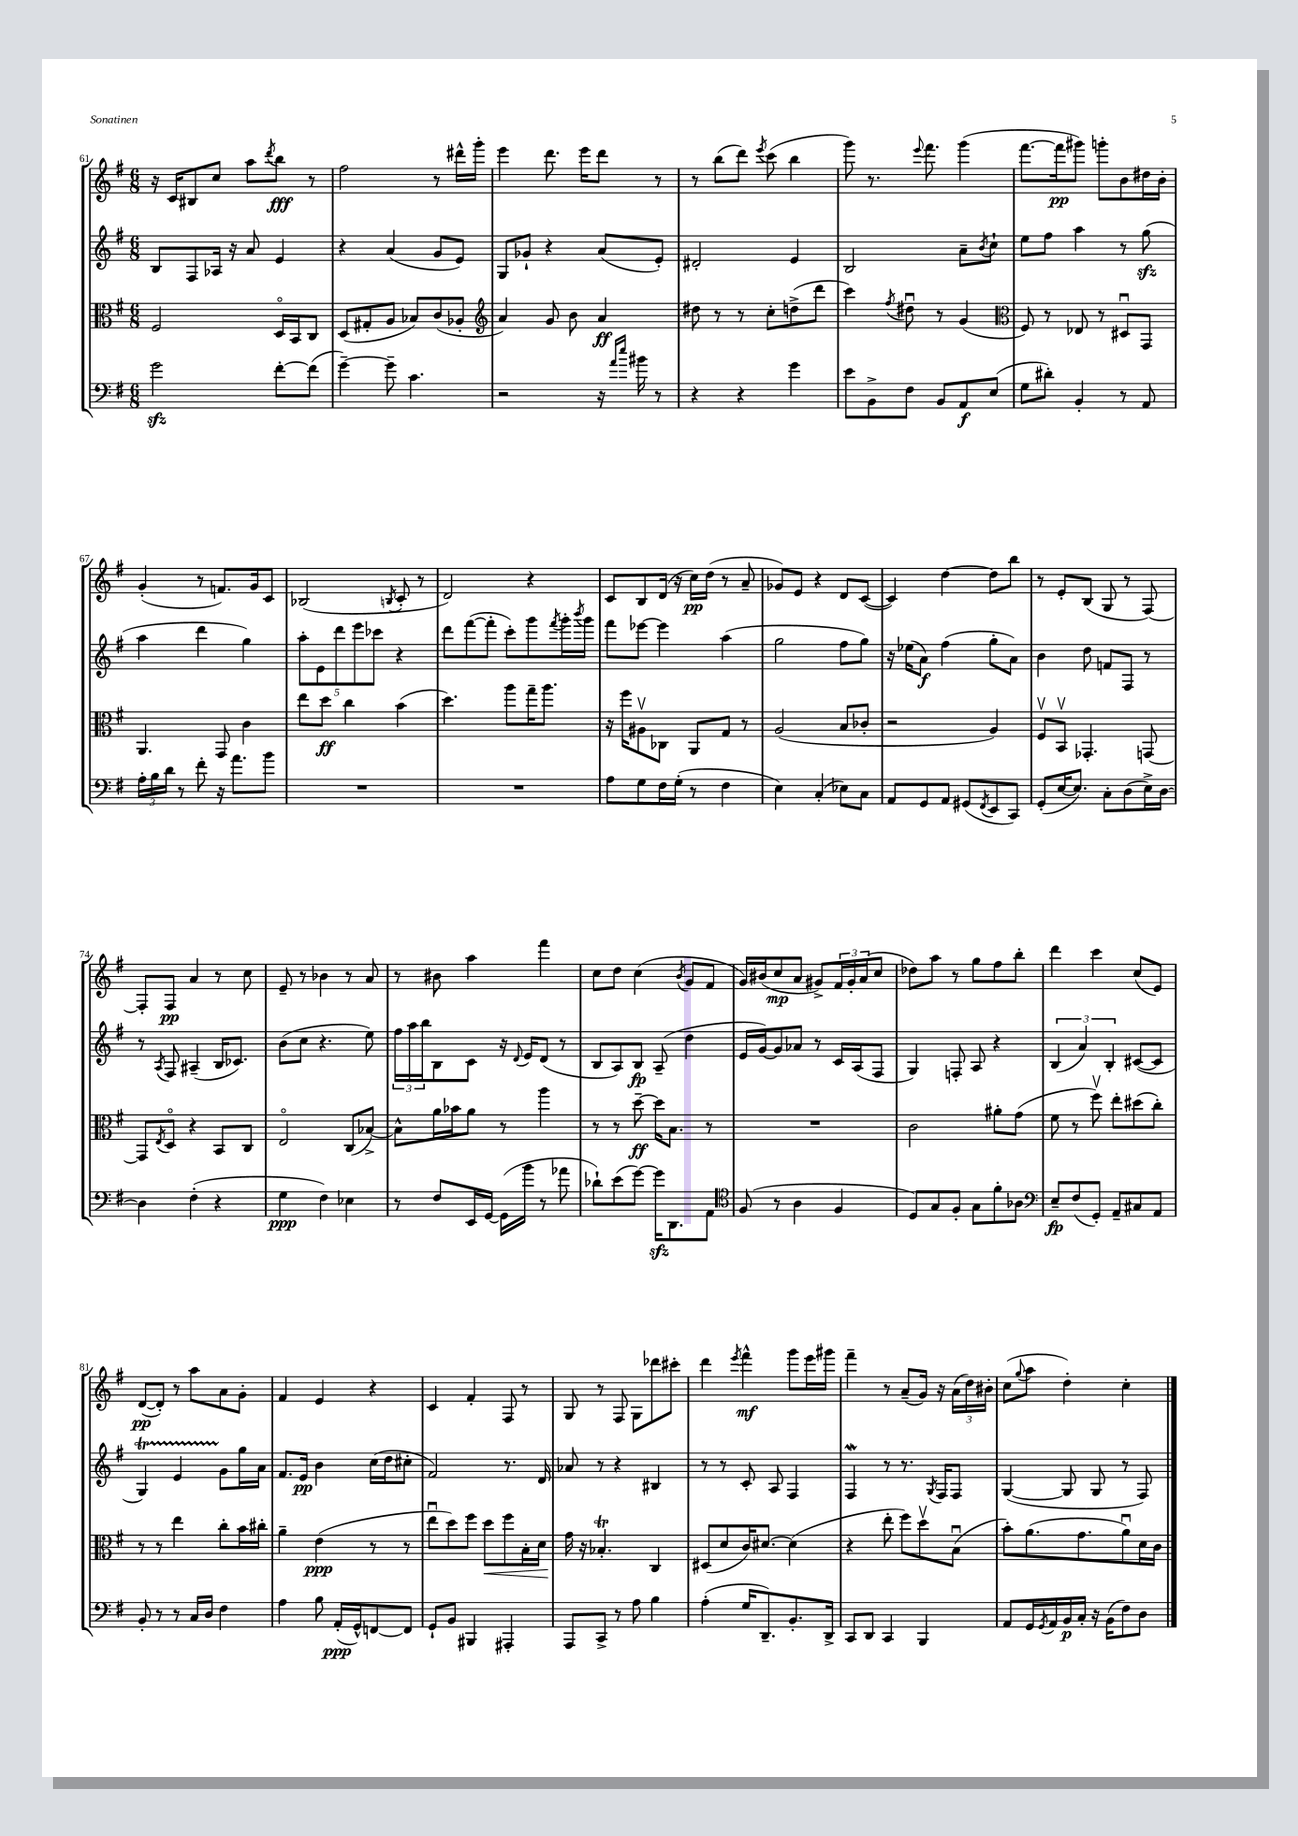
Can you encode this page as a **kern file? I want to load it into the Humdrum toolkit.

**kern	**kern	**kern	**kern
*staff4	*staff3	*staff2	*staff1
*clefF4	*clefC3	*clefG2	*clefG2
*k[f#]	*k[f#]	*k[f#]	*k[f#]
*M6/8	*M6/8	*M6/8	*M6/8
2g	2F#	8B	16r
.	.	.	16c
.	.	8F#	8B#
.	.	16A-	8cc
.	.	16r	.
.	.	8a	8aa
.	.	.	8qddd
[8f#'	16Do	4e	8bb
.	16BB	.	.
(8f#]	8C	.	8r
=	=	=	=
[4g~)	(8D	4r	2ff#
.	8G#'	.	.
8g~]	8A	(4a	.
4.c	8B-)	.	.
.	(8c	8g	8r
.	8A-'	8e)	16ddd#^^
.	.	.	16ggg'
=	=	=	=
*	*clefG2	*	*
2r	4a)	8G	4eee
.	.	8g-`	.
.	8g	4r	8.ddd
.	8b	.	.
.	.	.	16eee
16r	4a	(8a	8ddd
16qqa	.	.	.
16qqee	.	.	.
16b#	.	.	.
8r	.	8e')	8r
=	=	=	=
4r	8dd#	2d#'	8r
.	8r	.	(8bb
4r	8r	.	8ddd)
.	.	.	8qeee
.	8cc'	.	(8ccc
4g	(8dd^	4e	4bb
.	8ddd	.	.
=	=	=	=
8e	4ccc)	2B	8ggg)
8BB^	.	.	8.r
.	8qff#	.	.
8F#	8dd#u	.	.
.	.	.	8qqeee
.	.	.	8.fff#
8BB	8r	.	.
8AA	(4g	8a~	(4ggg
.	.	8qb	.
(8E	.	8cc`	.
=	=	=	=
*	*clefC3	*	*
8G	8F#)	8ee	[8.fff#
8d#')	8r	8ff#	.
.	.	.	16fff#]
4BB'	8E-	4aa	8ggg#)
.	8r	.	8ggg'
8r	8D#u	8r	8b
8AA	8GG	(8gg	16dd#
.	.	.	16b'
=	=	=	=
24A'	4.AA	4aa	(4g'
24B	.	.	.
24d	.	.	.
8r	.	.	.
8f#'	.	4ddd	8r
16r	8GG	.	8.f)
8.a	.	.	.
.	4c	4gg)	.
.	.	.	16g
8b	.	.	8c
=	=	=	=
2.r	8ee	10aa'	(2B-
.	.	10e	.
.	8dd	.	.
.	.	10ddd	.
.	4cc	.	.
.	.	10eee	.
.	.	10ccc-	.
.	.	.	8qB
.	(4b	4r	8c'
.	.	.	8r
=	=	=	=
2.r	4.dd)	8ddd	2d)
.	.	([8fff#	.
.	.	8fff#']	.
.	8aa	8ccc')	.
.	16gg~	8ggg	4r
.	8.aa	.	.
.	.	8qfff#	.
.	.	16ggg'	.
.	.	8qbbb	.
.	.	16ggg	.
=	=	=	=
8A	16r	8fff#	8c
.	16ff#	.	.
8G	8A#v	[8eee-	8B
16F#	8C-	4eee-]	(16d
(16G'	.	.	16r
8r	8AA	.	16cc)
.	.	.	(16dd
4F#	8G	(4aa	8r
.	8r	.	8a~
=	=	=	=
4E)	(2A	2gg	8g-)
.	.	.	8e
(4C'	.	.	4r
8E-)	8B	8ff#	8d
8C	8c-'	8gg)	([8c
=	=	=	=
8AA	2r	16r	4c])
.	.	(16ee-	.
8GG	.	8a)	.
8AA	.	(4ff#	[4dd
(8GG#	.	.	.
8qFF#	.	.	.
8EE	4A)	8gg'	8dd]
8CC)	.	8a)	8bb
=	=	=	=
(8GG'	8F#v	4b	8r
[16E	8BBv	.	8e'
8.E])	.	.	.
.	4.GG-'	8dd	(8B
8C'	.	8f	8G
(8D	.	8F#	8r
16E^)	[8GG	8r	[8F#)
[16D	.	.	.
=	=	=	=
4D]	8GG]	8r	8F#']
.	8qE	8qA	.
.	8Do	8F#	8F#
(4F#'	4r	(4A#~	4a
4r	8BB	16B	8r
.	.	8.c-)	.
.	8C	.	8cc
=	=	=	=
4G	2Eo	(8b	8e~
.	.	8cc	8r
4F#)	.	4.r	4b-
4E-	(8C	.	8r
.	[8B-^)	8ee)	8a
=	=	=	=
8r	8B-^^]	24ff#	8r
.	.	24aa	.
.	.	24bb	.
8F#	16a	8B	8b#
.	16b-	.	.
16EE	8a	8c	4aa
[16GG	.	.	.
(16GG]	8r	16r	.
.	.	8qqd	.
16b	.	16e	.
8r	4aa	(8d	4fff#
8a-	.	8r	.
=	=	=	=
8d-`)	8r	8B	8cc
(8e	8r	8A)	8dd
[8g)	[8dd~	8B	(4cc
16g]	16dd]	(8A~	.
8.DD	8.B	.	.
.	.	.	8qb
.	.	4dd	8g
8AA	8r	.	8f#
=	=	=	=
*clefC4	*	*	*
(8F#	2.r	16e	16g)
.	.	[16g)	(16b#
8r	.	8g]	8cc
4A	.	8a-	8a
.	.	8r	8g#^)
4F#	.	16c	24f#
.	.	.	24g#'
.	.	(16A	.
.	.	.	(24a
.	.	8F#	8cc
=	=	=	=
8D)	2c	4G)	8dd-)
8G	.	.	8aa
8F#'	.	8F'	8r
8G	.	8A	8gg
8f#'	8a#'	4r	8ff#
8A-	(8g	.	8bb'
=	=	=	=
*clefF4	*	*	*
8E~	8f#	(6B	4ddd
(8F#	8r	.	.
.	.	6a)	.
8GG')	8ff#v)	.	4ccc
.	.	6B'	.
8AA~	8ee'	.	.
8C#	(8dd#	([8c#	(8cc
8AA	8cc')	8c#]	8e)
=	=	=	=
8BB'	8r	4G)	([8d
8r	8r	.	8d'])
8r	4ee	4e	8r
16C	.	.	8aa
16D	.	.	.
4F#	8cc'	8g	8a
.	16b	16gg	8g'
.	16cc#'	16a	.
=	=	=	=
4A	4a~	8.f#	4f#
.	.	16e	.
8B	(4e	4b	4e
(16AA'	.	.	.
16GG^^)	.	.	.
[8FF	8r	(16cc	4r
.	.	16dd	.
8FF]	8r	8cc#'	.
=	=	=	=
8GG`	8eeu	2f#)	4c
8BB	8dd)	.	.
4BBB#	8ff#	.	4f#'
.	8dd	.	.
4AAA#'	8ff#	8.r	8F#
.	16B'	.	8r
.	16d	16d	.
=	=	=	=
8AAA	16g	8a-	8G
.	16r	.	.
8CC^	4.B-'	8r	8r
8r	.	4r	8F#
8A	.	.	8G
4B	4C	4B#	8ddd-
.	.	.	8ccc#'
=	=	=	=
(4A'	(8D#	8r	4ddd
.	8d	8r	.
.	.	.	8qeee
16G	16c)	8c'	4fff#^^
8.DD~)	[8.d#	.	.
.	.	8A	.
8.BB'	(4d#]	4F#	8ggg
.	.	.	16eee
16DD^	.	.	16ggg#
=	=	=	=
8CC	4r	4F#	4fff#~
8DD	.	.	.
4CC	8ee'	8r	8r
.	8ff#)	8.r	(8a~
4BBB	8ddv	.	16g)
.	.	8qG	.
.	.	16F#	16r
.	(8Bu	8F#	(24a
.	.	.	24dd)
.	.	.	24b#'
=	=	=	=
8AA	8b')	([4G	(8cc
.	.	.	8qqgg
16GG	(8.a	.	8aa
8qGG	.	.	.
16AA	.	.	.
16BB	.	8G]	4dd')
16C'	8.g	.	.
16r	.	8G	.
(16BB	.	.	.
8F#)	8au)	8r	4cc'
8D	16d	8F#)	.
.	16c	.	.
==	==	==	==
*-	*-	*-	*-
